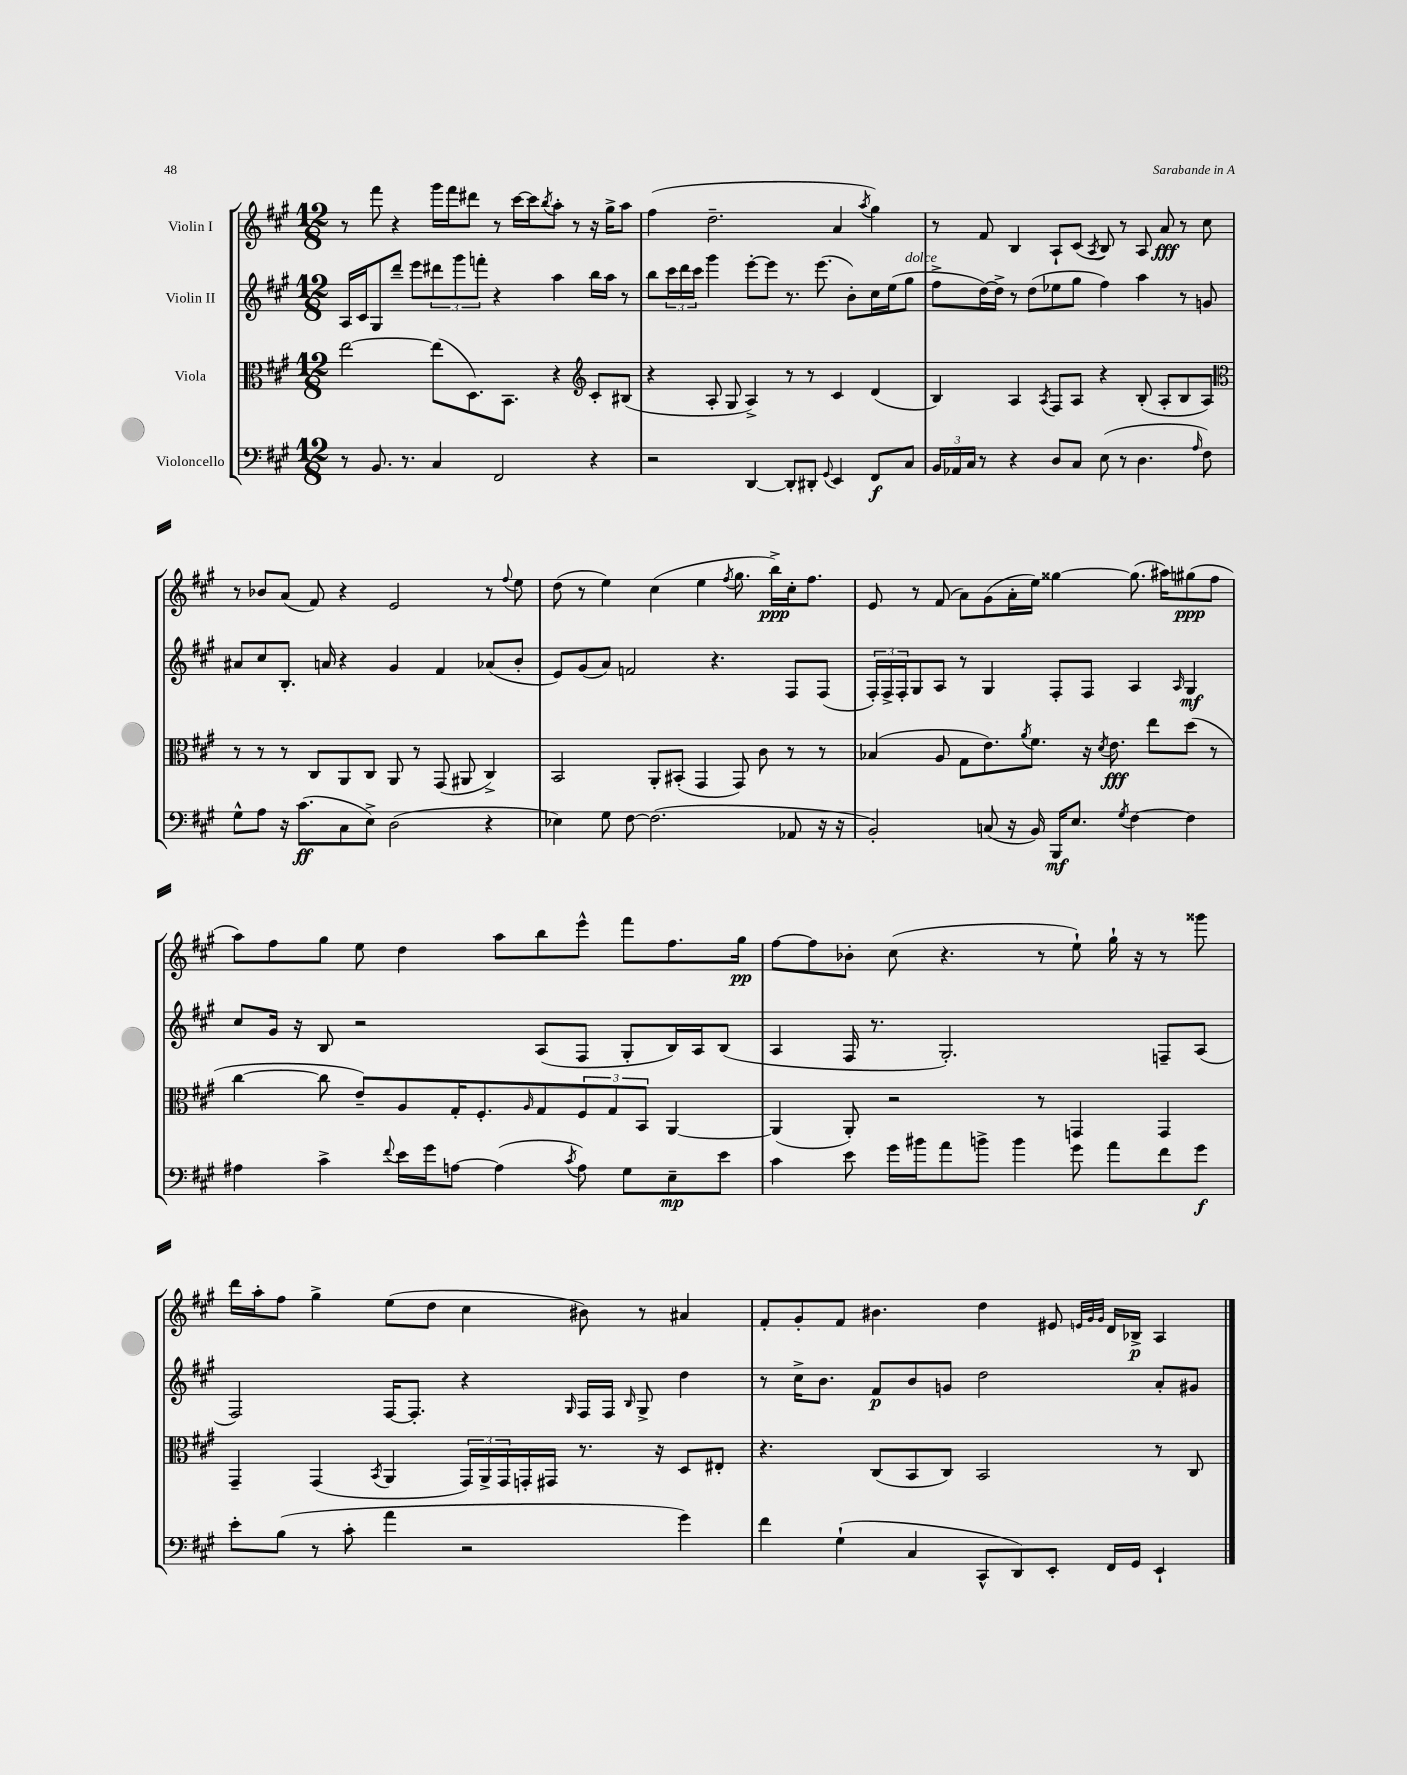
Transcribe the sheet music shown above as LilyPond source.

<<
\new StaffGroup <<
\new Staff = "s0" \with { instrumentName = "Violin I" } {
    \clef treble \key a \major \numericTimeSignature \time 12/8
    r8 fis'''8 r4 gis'''16 fis'''16 dis'''8 r8 cis'''16~ cis'''16 \acciaccatura { b''8 } a''8-. r8 r16 gis''16-> a''8 |
    fis''4( d''2.-- a'4 \acciaccatura { a''8 } gis''4) |
    r8 fis'8 b4 a8-! cis'8( \acciaccatura { a8 } b8) r8 a8 a'8\fff r8 cis''8 |
    r8 bes'8 a'8( fis'8) r4 e'2 r8 \appoggiatura { fis''8 } e''8 |
    d''8( r8 e''4) cis''4( e''4 \acciaccatura { fis''8 } gis''8. b''16->\ppp) cis''16-. fis''8. |
    e'8 r8 fis'8( a'8) gis'8( a'16-. e''16) gisis''4~ gisis''8.( ais''16) gis''8\ppp( fis''8 |
    a''8) fis''8 gis''8 e''8 d''4 a''8 b''8 e'''8-^ fis'''8 fis''8. gis''16\pp |
    fis''8~ fis''8 bes'8-. cis''8( r4. r8 e''8-!) gis''16-! r16 r8 gisis'''8 |
    d'''16 a''16-. fis''8 gis''4-> e''8( d''8 cis''4 bis'8) r8 ais'4 |
    fis'8-. gis'8-. fis'8 bis'4. d''4 eis'8 \grace { e'32 gis'32 gis'32 } d'16 bes16->\p a4 \bar "|." |
}
\new Staff = "s1" \with { instrumentName = "Violin II" } {
    \clef treble \key a \major \numericTimeSignature \time 12/8
    a16 cis'16 gis8 d'''8-- e'''8 \tuplet 3/2 { dis'''8 gis'''8 f'''8-. } r4 a''4 b''16 a''16 r8 |
    b''8 \tuplet 3/2 { cis'''16 d'''16 cis'''16 } gis'''4 e'''8~-. e'''8 r8. e'''8.( b'8-.) cis''16 e''16( gis''8^\markup { \italic "dolce" } |
    fis''8-> d''16~) d''16-> r8 d''8( ees''8 gis''8 fis''4) a''4 r8 g'8 |
    ais'8 cis''8 b8.-. a'16 r4 gis'4 fis'4 aes'8( b'8-. |
    e'8) gis'8( a'8) f'2 r4. fis8 fis8( |
    \tuplet 3/2 { fis16-.) fis16-> fis16-. } gis8 a8 r8 gis4 fis8-. fis8 a4 \grace { a16 } gis4\mf |
    cis''8 gis'16 r16 b8 r2 a8( fis8 gis8-. b16) a16 b8( |
    a4 fis16 r8. gis2.-.) f8-- a8( |
    fis2) fis16~ fis8.-. r4 \grace { gis16 } fis16 fis16 \grace { b16 } gis8-> d''4 |
    r8 cis''16-> b'8. fis'8\p b'8 g'8 d''2 a'8-. gis'8 \bar "|." |
}
\new Staff = "s2" \with { instrumentName = "Viola" } {
    \clef alto \key a \major \numericTimeSignature \time 12/8
    e''2~ e''8( d8.) b,8. r4 \clef treble cis'8-. bis8( |
    r4 a8-. gis8 a4->) r8 r8 cis'4 d'4( |
    b4) a4 \acciaccatura { a8 } fis8 a8 r4 b8-.( a8-. b8 a8) |
    \clef alto r8 r8 r8 cis8 a,8 cis8 a,8 r8 gis,8( ais,8 cis4->) |
    b,2 a,8-. bis,8-.( gis,4 gis,8) cis'8 r8 r8 |
    bes4( a8 gis8 e'8.) \acciaccatura { a'8 } fis'8. r16 \acciaccatura { d'8 } e'8.\fff e''8 d''8( r8 |
    cis''4~ cis''8 e'8--) a8 gis16-. fis8.-. \grace { a16 } gis8 \tuplet 3/2 { fis8 gis8 b,8 } a,4~ |
    a,4( a,8-.) r2 r8 g,4 g,4 |
    gis,4-- gis,4( \acciaccatura { b,8 } a,4 \tuplet 3/2 { gis,16) a,16-> gis,16 } g,16-. gis,16 r8. r16 d8 eis8-. |
    r4. cis8( b,8 cis8) b,2 r8 cis8 \bar "|." |
}
\new Staff = "s3" \with { instrumentName = "Violoncello" } {
    \clef bass \key a \major \numericTimeSignature \time 12/8
    r8 b,8. r8. cis4 fis,2 r4 |
    r2 d,4~ d,8-. dis,8-. \appoggiatura { gis,8 } e,4 fis,8\f cis8 |
    \tuplet 3/2 { b,16 aes,16 cis16 } r8 r4 d8 cis8 e8( r8 d4. \grace { a16 } fis8) |
    gis8-^ a8 r16 cis'8.\ff( cis8 e8->) d2( r4 |
    ees4) gis8 fis8~ fis2.( aes,8 r16 r16 |
    b,2-.) c8( r16 b,16) b,,16\mf e8. \acciaccatura { gis8 } fis4~ fis4 |
    ais4 cis'4-> \appoggiatura { fis'8 } e'16 gis'16 a8~ a4( \acciaccatura { cis'8 } a8) gis8 e8--\mp e'8 |
    cis'4 e'8 gis'16 bis'16 a'8 b'8-> b'4 gis'8 a'8 fis'8 gis'8\f |
    e'8-. b8( r8 cis'8-. a'4 r2 gis'4) |
    fis'4 gis4-!( cis4 cis,8-^ d,8) e,8-. fis,16 gis,16 e,4-! \bar "|." |
}
>>
>>
\layout { \context { \Score \remove "Bar_number_engraver" } }
